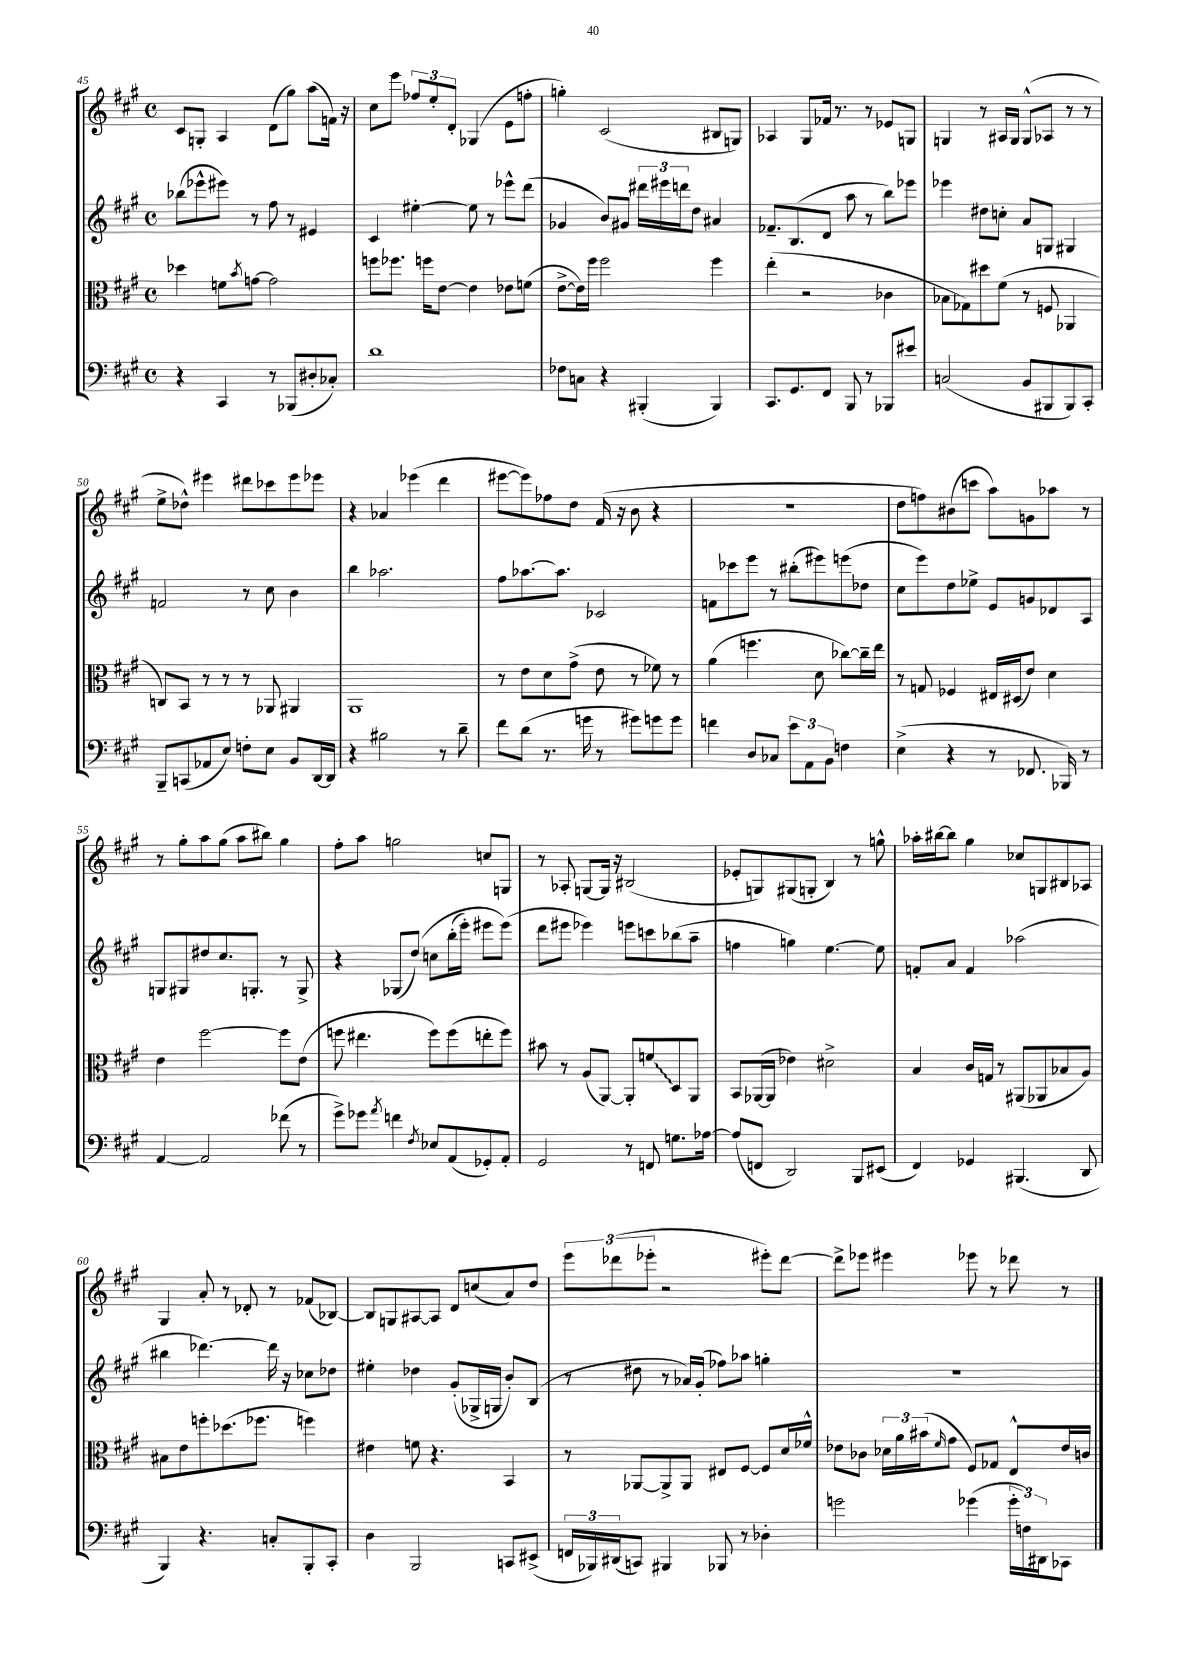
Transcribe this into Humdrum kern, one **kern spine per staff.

**kern	**kern	**kern	**kern
*staff4	*staff3	*staff2	*staff1
*clefF4	*clefC3	*clefG2	*clefG2
*k[f#c#g#]	*k[f#c#g#]	*k[f#c#g#]	*k[f#c#g#]
*M4/4	*M4/4	*M4/4	*M4/4
*met(c)	*met(c)	*met(c)	*met(c)
4r	4dd-	(8bb-	8c#
.	.	8eee-^^	8G'
4CC#	8f	8eee#)	4A
.	8qb	.	.
.	[8g	8r	.
8r	2g]	8ff#	(8d
(8BBB-	.	8r	8gg#)
8D#'	.	4e#	(8aa
8C-')	.	.	16f)
.	.	.	16r
=	=	=	=
1d	8ff	4c#	8cc#
.	8.ff-	.	8eee
.	.	[4ee#'	12ff-
.	16ff	.	.
.	.	.	12ee'
.	[8e	.	.
.	.	.	12d'
.	4e]	8ee#]	(4G-
.	.	8r	.
.	8e-	8eee-^^	8e
.	(8f	(8ddd	8ff'
=	=	=	=
8F-	[8e^	4g-	4gg')
8C	16e])	.	.
.	16ff#	.	.
4r	2ff#	8b)	(2c#
.	.	8g#	.
(4BBB#'	.	24ddd#	.
.	.	24eee#	.
.	.	24ddd	.
.	.	8dd	.
4BBB#)	4ff#	4a#	8B#
.	.	.	8G)
=	=	=	=
8.CC#	(4ee'	8.f-~	4A-
8.GG#	.	(8.B	.
.	2r	.	8G#
8FF#	.	8d	16f-
.	.	.	8.r
8BBB	.	8aa	.
8r	.	8r	8r
8BBB-	4c-	8bb)	8e-
8e#	.	8eee-	8G
=	=	=	=
(2C	8B-	4eee-	4G
.	8G-)	.	.
.	8dd#	8dd#	8r
.	(8f#	8cc'	16A#
.	.	.	16G
8BB	8r	8a	(8G^^
8BBB#	8F	8G	8A-
8BBB#)	4AA-	4G#	8r
8CC#'	.	.	8r
=	=	=	=
8BBB~	8C)	2f	8ee^
(8CC	8BB	.	8dd-^^)
8AA-	8r	.	4eee#
8E)	8r	.	.
8F'	8r	8r	8ddd#
8E	8AA-	8cc#	8ccc-
8BB	4AA#	4b	8eee#
[16DD	.	.	8eee-
16DD]	.	.	.
=	=	=	=
4r	1AA	4bb	4r
2B#	.	2.aa-	4a-
.	.	.	(4eee-
8r	.	.	4ddd
8d~	.	.	.
=	=	=	=
8f#	8r	8ff#	[8eee#
(8d	8e	[8.aa-	8eee#])
8.r	8d	.	8ff-
.	.	8.aa-]	.
.	(8g#^	.	8dd
16g	.	.	.
8r	8e	2c-	(16f#
.	.	.	16r
8g#)	8r	.	8b
8g	8f-)	.	4r
8g	8r	.	.
=	=	=	=
4f	(4a	8f	1r
.	.	8ccc-	.
8D	4.ff	8eee	.
8C-	.	8r	.
12e	.	(8bb#'	.
12AA	.	.	.
.	8d	8eee#)	.
12BB	.	.	.
4F	[8cc-)	(8eee	.
.	16cc-~]	8dd-	.
.	16ee	.	.
=	=	=	=
(4E^	8r	8cc#	8dd
.	8G	8eee)	8ff)
4r	4F-	8dd	(8b#
.	.	8ee-^	8ccc
8r	16E#	8e	8aa)
.	(16D#	.	.
8.FF-	8e)	8g	8g
.	4d	8d-	8aa-
16BBB-)	.	.	.
8r	.	8A	8r
=	=	=	=
[4AA	4e	8G	8r
.	.	8G#	8gg#'
2AA]	[2ff#	8dd#	8aa
.	.	8.cc#	(8gg#
.	.	.	8aa
.	.	8.G'	.
.	.	.	8bb#)
(8f-	8ff#]	8r	4gg#
8r	(8e	8G^	.
=	=	=	=
8g#^)	8ff	4r	8ff#'
8g-	4.ee#	.	8aa
8qa	.	.	.
4f	.	(8G-	2gg
.	.	&(8dd)	.
8qF#	.	.	.
8E-	8ff)	8cc	.
(8AA	(8ff	(16bb'	.
.	.	16eee')	.
8GG-')	8ee'	8eee#	8cc
8AA'	8ff)	(8eee#&)	8G
=	=	=	=
2GG#	8b#	8ddd	8r
.	8r	8eee#	8A-'
.	(8A	4eee-)	[8G
.	[8AA)	.	16G]
.	.	.	16r
8r	8AA']	8eee	(2B#
8FF	8f	8ccc	.
8.G	8D	(8bb-	.
.	8AA	8aa~	.
[16A-	.	.	.
=	=	=	=
(8A-]	8BB	4ff	8e-'
8FF	([16AA-	.	8G)
.	16AA-]	.	.
2DD)	4e-)	4gg)	(8G#
.	.	.	8G'
.	2d#^	[4.ee	4B)
8BBB	.	.	8r
(8EE#	.	8ee]	8gg^^
=	=	=	=
4FF#)	4B	8f'	16aa-'
.	.	.	[16bb#
.	.	8a	8bb#]
4GG-	16c#	4f	4gg#
.	16G	.	.
.	8r	.	.
(4.BBB#	(8AA#	(2aa-	8cc-
.	8AA-	.	8G
.	8B-	.	8B#
8DD	8A)	.	8A-
=	=	=	=
4BBB)	8B#	4bb#	4G#
.	8e	.	.
4.r	8ff'	[4.ddd-)	8a'
.	(8.dd-	.	8r
.	.	.	8d-'
.	8.ff-	.	.
8C'	.	16ddd-]	8r
.	.	16r	.
8BBB'	4ff)	8cc-	(8f-
8CC#'	.	8dd-	[8B-)
=	=	=	=
4D	4e#	4ee#'	8B-]
.	.	.	8G
2BBB	8f	4dd-	[8A#
.	4.r	.	8A#]
.	.	(8g#'	8d
.	.	16G-^	(8cc
.	.	16G	.
8CC	4BB	8b')	8a)
(8EE#^	.	(8B	8dd
=	=	=	=
24FF	8r	8r	12eee
24BBB-)	.	.	.
(24DD#	.	.	(12ddd-
8CC)	[8AA-	8dd#	.
.	.	.	12eee-'
4BBB#	8AA-^]	8r	2r
.	8AA-	16a-)	.
.	.	(16g#'	.
8BBB-	8E#	8ff-)	.
8r	[8F#	8aa-	.
4D-'	8F#]	4gg'	8eee#')
.	16d	.	[8ddd-
.	16f-^^	.	.
=	=	=	=
2g	8e-	1r	8ddd-^]
.	8c-	.	8eee-
.	24d-	.	4eee#
.	24a	.	.
.	(24b#	.	.
.	16qqf#	.	.
.	8g#	.	.
(4g-	8F#)	.	8eee-
.	8G-	.	8r
24g-'	8E^^	.	8ddd-
24F)	.	.	.
24DD#	.	.	.
8CC-	16e-	.	8r
.	16c	.	.
==	==	==	==
*-	*-	*-	*-
